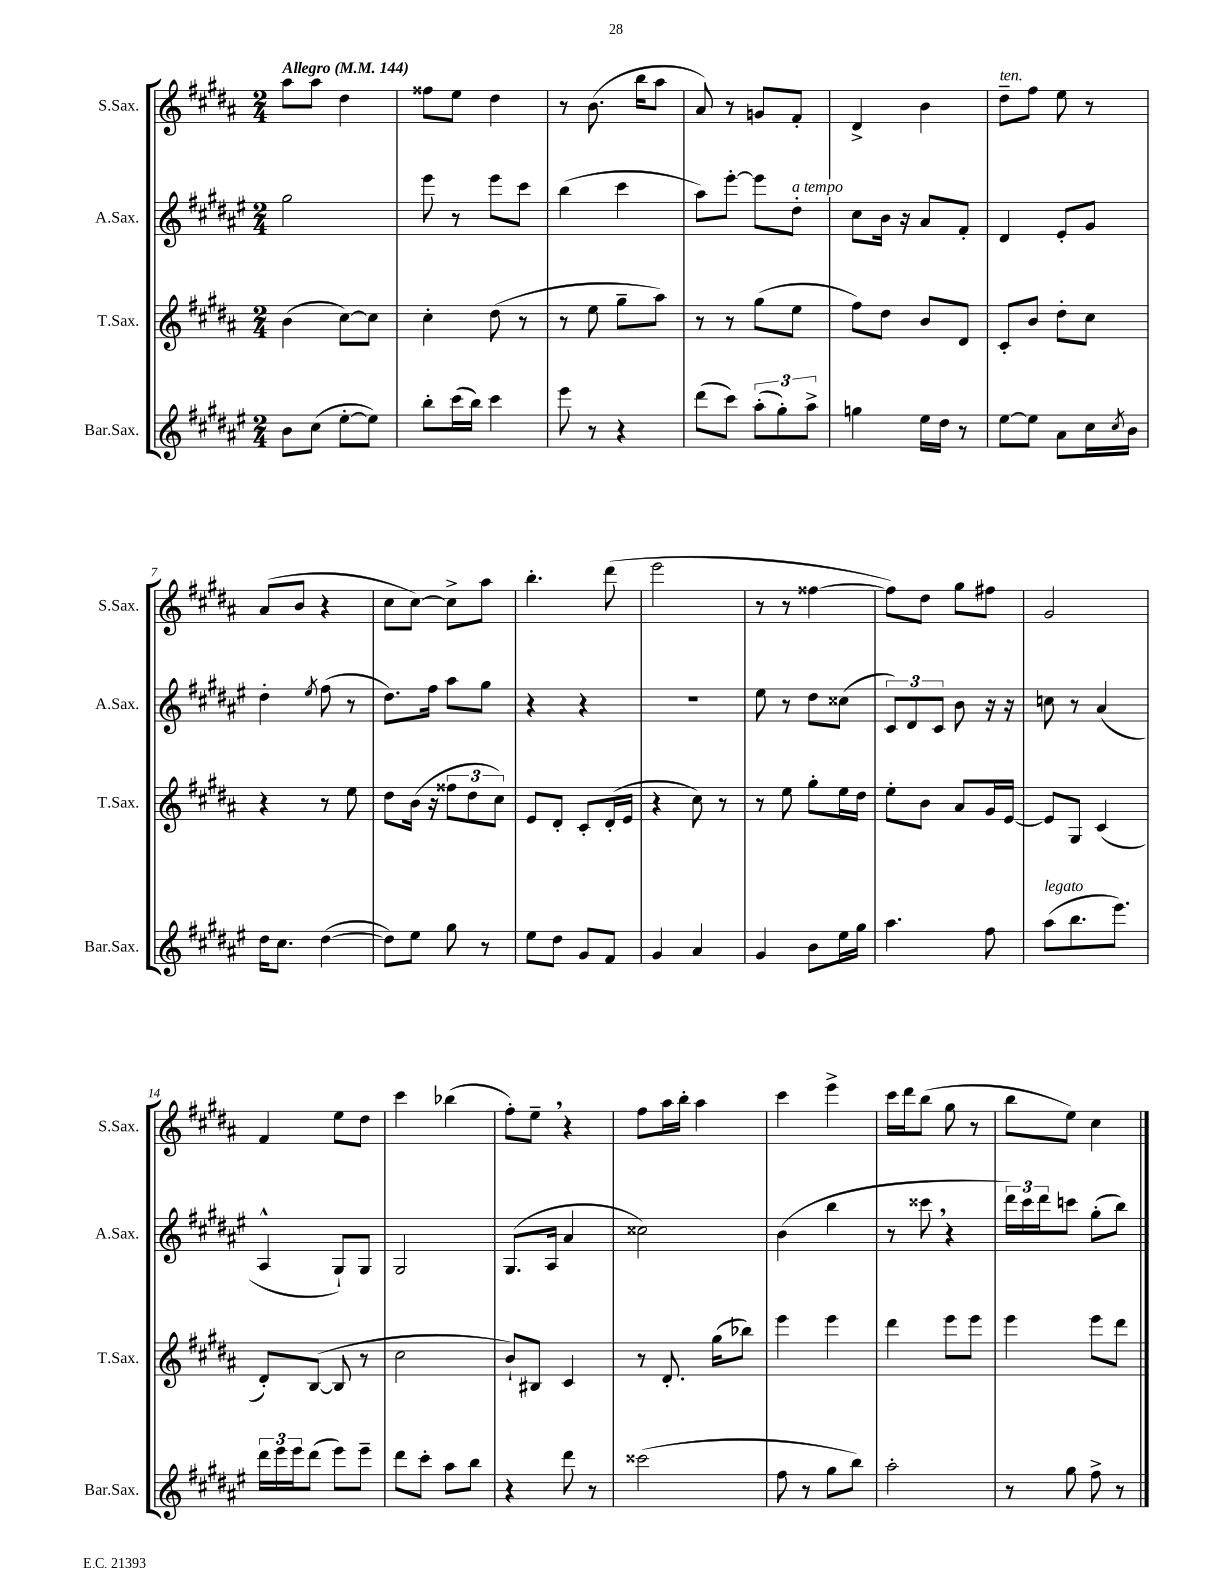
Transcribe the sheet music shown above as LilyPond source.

<<
\new StaffGroup <<
\new Staff = "s0" \with { instrumentName = "S.Sax." shortInstrumentName = "S.Sax." } {
    \clef treble \key b \major \numericTimeSignature \time 2/4 \tempo "Allegro" 4 = 144
    ais''8 ais''8 dis''4 |
    fisis''8 e''8 dis''4 |
    r8 b'8.( b''16 ais''8 |
    ais'8) r8 g'8 fis'8-. |
    dis'4-> b'4 |
    dis''8--^\markup { \italic "ten." } fis''8 e''8 r8 |
    ais'8( b'8 r4 |
    cis''8 cis''8~) cis''8-> ais''8 |
    b''4.-. dis'''8( |
    e'''2 |
    r8 r8 fisis''4~ |
    fisis''8) dis''8 gis''8 fis''8 |
    gis'2 |
    fis'4 e''8 dis''8 |
    cis'''4 bes''4( |
    fis''8-.) e''8-- \breathe r4 |
    fis''8 ais''16 b''16-. ais''4 |
    cis'''4 e'''4-> |
    cis'''16 dis'''16 b''8( gis''8 r8 |
    b''8 e''8) cis''4 \bar "|." |
}
\new Staff = "s1" \with { instrumentName = "A.Sax." shortInstrumentName = "A.Sax." } {
    \clef treble \key fis \major \numericTimeSignature \time 2/4
    gis''2 |
    eis'''8 r8 eis'''8 cis'''8 |
    b''4( cis'''4 |
    ais''8) eis'''8~-. eis'''8 dis''8-.^\markup { \italic "a tempo" } |
    cis''8 b'16 r16 ais'8 fis'8-. |
    dis'4 eis'8-. gis'8 |
    dis''4-. \acciaccatura { eis''8 } fis''8( r8 |
    dis''8.) fis''16 ais''8 gis''8 |
    r4 r4 |
    r2 |
    eis''8 r8 dis''8 cisis''8( |
    \tuplet 3/2 { cis'8) dis'8 cis'8 } b'8 r16 r16 |
    c''8 r8 ais'4( |
    ais4-^ gis8-!) gis8 |
    gis2 |
    gis8.( ais16 ais'4 |
    cisis''2) |
    b'4( b''4 |
    r8 cisis'''8 \breathe r4 |
    \tuplet 3/2 { dis'''16) cis'''16 dis'''16 } c'''8 gis''8-.( b''8) \bar "|." |
}
\new Staff = "s2" \with { instrumentName = "T.Sax." shortInstrumentName = "T.Sax." } {
    \clef treble \key b \major \numericTimeSignature \time 2/4
    b'4( cis''8~) cis''8 |
    cis''4-. dis''8( r8 |
    r8 e''8 gis''8-- ais''8) |
    r8 r8 gis''8( e''8 |
    fis''8) dis''8 b'8 dis'8 |
    cis'8-. b'8 dis''8-. cis''8 |
    r4 r8 e''8 |
    dis''8 b'16( r16 \tuplet 3/2 { fisis''8 dis''8 cis''8) } |
    e'8 dis'8-. cis'8-. dis'16-.( e'16 |
    r4 cis''8) r8 |
    r8 e''8 gis''8-. e''16 dis''16 |
    e''8-. b'8 ais'8 gis'16 e'16~ |
    e'8 gis8 cis'4( |
    dis'8-.) b8~( b8 r8 |
    cis''2 |
    b'8-!) bis8 cis'4 |
    r8 dis'8.-. gis''16( bes''8) |
    e'''4 e'''4 |
    dis'''4 e'''8 e'''8 |
    e'''4 e'''8 dis'''8 \bar "|." |
}
\new Staff = "s3" \with { instrumentName = "Bar.Sax." shortInstrumentName = "Bar.Sax." } {
    \clef treble \key fis \major \numericTimeSignature \time 2/4
    b'8 cis''8( eis''8~-. eis''8) |
    b''8-. cis'''16( b''16) cis'''4 |
    eis'''8 r8 r4 |
    dis'''8( cis'''8) \tuplet 3/2 { ais''8-.( gis''8-.) ais''8-> } |
    g''4 eis''16 dis''16 r8 |
    eis''8~ eis''8 ais'8 cis''16 \acciaccatura { cis''8 } b'16 |
    dis''16 cis''8. dis''4~( |
    dis''8) eis''8 gis''8 r8 |
    eis''8 dis''8 gis'8 fis'8 |
    gis'4 ais'4 |
    gis'4 b'8 eis''16 gis''16 |
    ais''4. fis''8 |
    ais''8^\markup { \italic "legato" }( b''8. eis'''8.) |
    \tuplet 3/2 { dis'''16 eis'''16 eis'''16 } dis'''8( eis'''8) eis'''8-- |
    dis'''8 cis'''8-. ais''8 b''8 |
    r4 dis'''8 r8 |
    cisis'''2( |
    fis''8 r8 gis''8 b''8) |
    ais''2-. |
    r8 gis''8 fis''8-> r8 \bar "|." |
}
>>
>>
